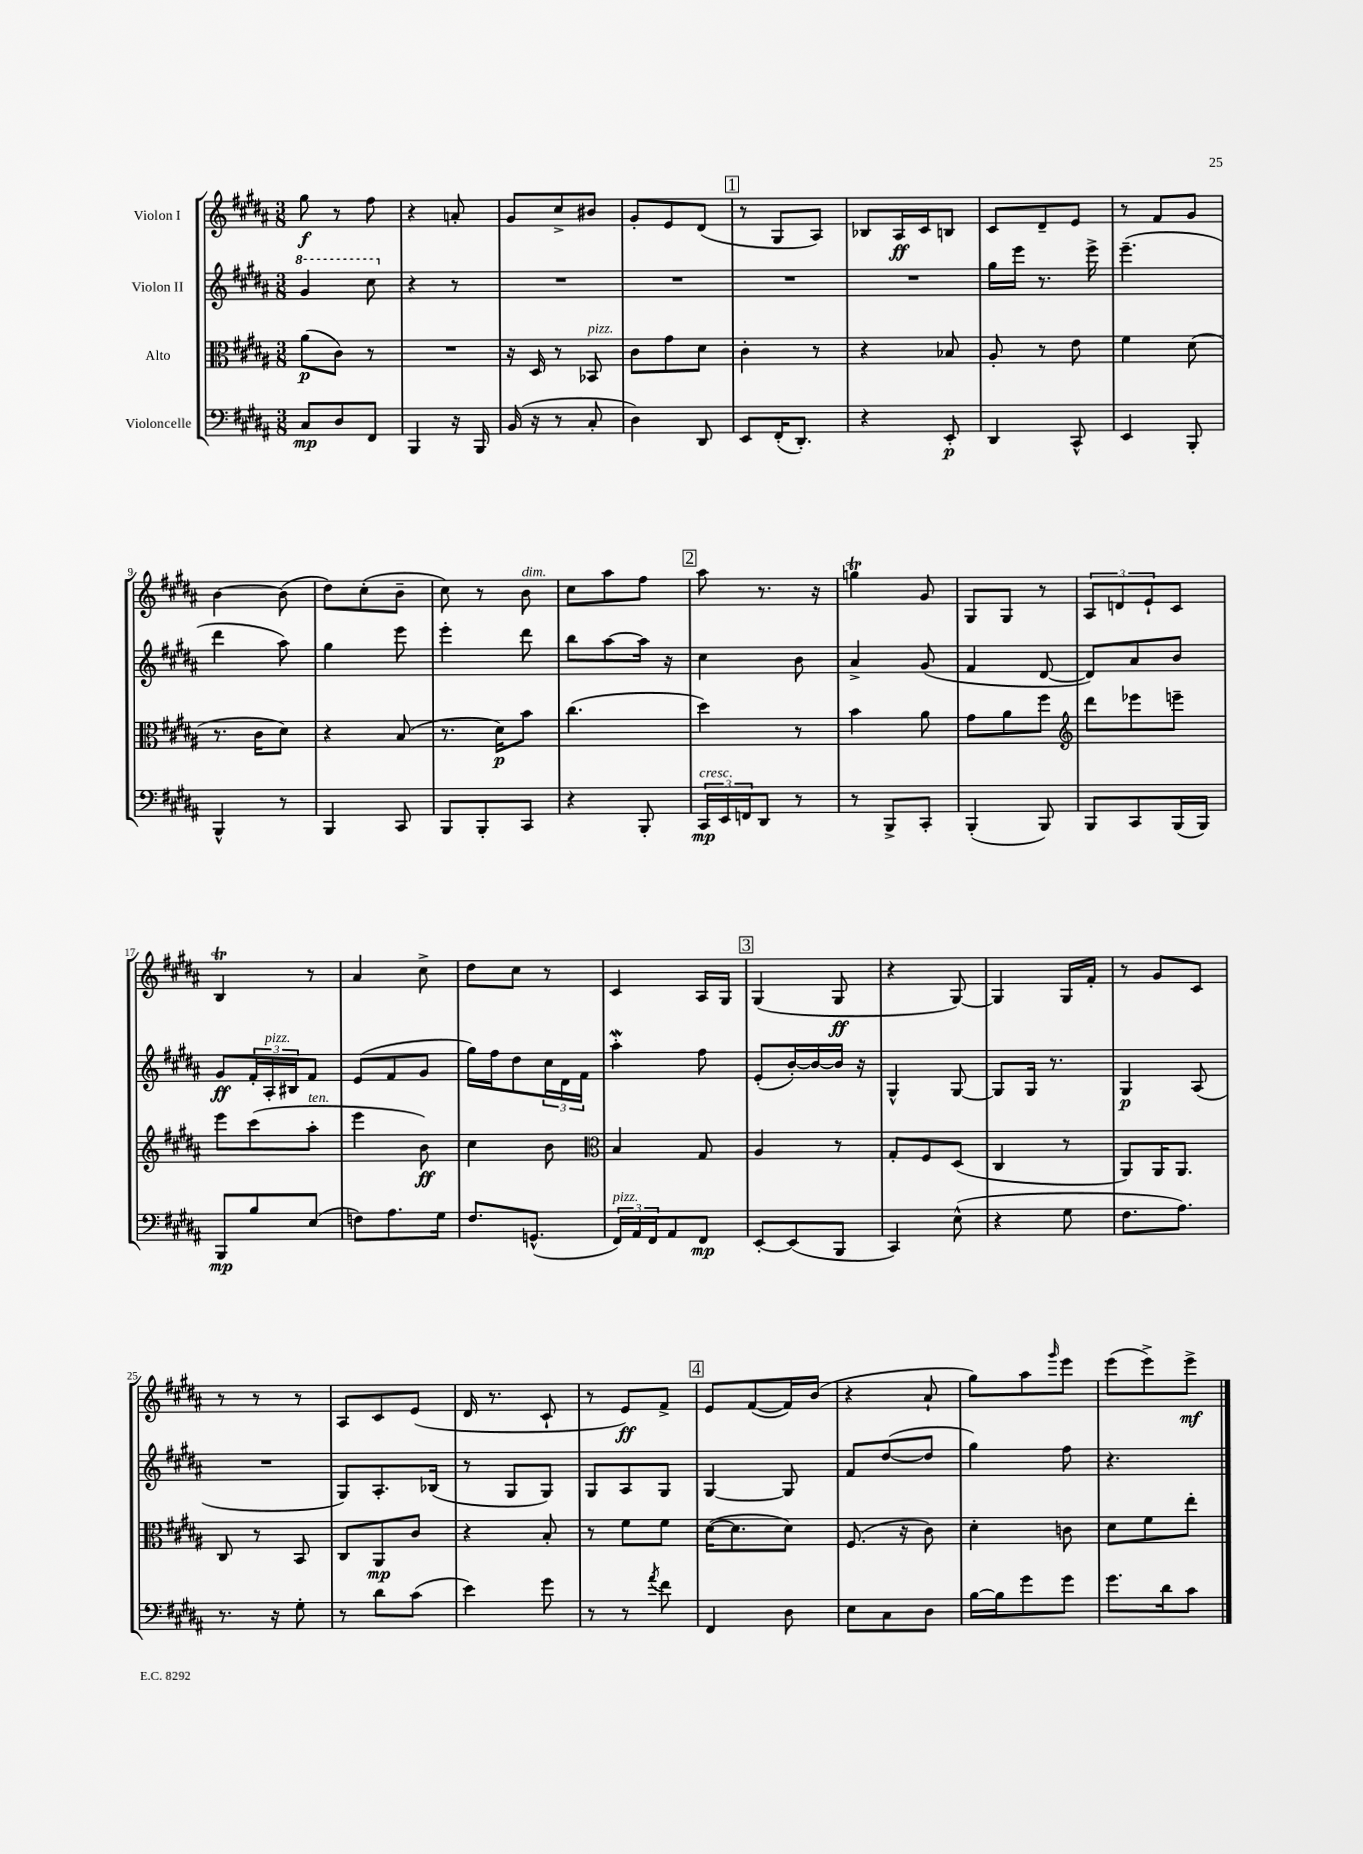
<<
\new StaffGroup <<
\new Staff = "s0" \with { instrumentName = "Violon I" } {
    \clef treble \key b \major \numericTimeSignature \time 3/8
    gis''8\f r8 fis''8 |
    r4 a'8-. |
    gis'8 cis''8-> bis'8 |
    gis'8-. e'8 dis'8( |
    \mark \markup { \box "1" } r8 gis8 ais8) |
    bes8 ais16\ff cis'16 b8 |
    cis'8 dis'8-- e'8 |
    r8 fis'8 gis'8 |
    b'4~ b'8( |
    dis''8) cis''8-.( b'8-- |
    cis''8) r8 b'8^\markup { \italic "dim." } |
    cis''8 ais''8 fis''8 |
    \mark \markup { \box "2" } ais''8 r8. r16 |
    g''4\trill gis'8 |
    gis8 gis8 r8 |
    \tuplet 3/2 { ais8 d'8 e'8-! } cis'8 |
    b4\trill r8 |
    ais'4 cis''8-> |
    dis''8 cis''8 r8 |
    cis'4 ais16 gis16 |
    \mark \markup { \box "3" } gis4( gis8\ff |
    r4 gis8~) |
    gis4 gis16 fis'16-. |
    r8 gis'8 cis'8 |
    r8 r8 r8 |
    ais8 cis'8 e'8( |
    dis'16 r8. cis'8-! |
    r8 e'8\ff) fis'8-> |
    \mark \markup { \box "4" } e'8 fis'8~( fis'16) b'16( |
    r4 ais'8-! |
    gis''8) ais''8 \grace { gis'''16 } e'''8 |
    e'''8( e'''8->) e'''8->\mf \bar "|." |
}
\new Staff = "s1" \with { instrumentName = "Violon II" } {
    \clef treble \key b \major \numericTimeSignature \time 3/8
    \ottava #1 gis''4 cis'''8 \ottava #0 |
    r4 r8 |
    R4. |
    R4. |
    \mark \markup { \box "1" } R4. |
    R4. |
    gis''16 e'''16 r8. e'''16-> |
    e'''4.--( |
    dis'''4 ais''8) |
    gis''4 e'''8 |
    e'''4-. dis'''8 |
    b''8 ais''8~ ais''16 r16 |
    \mark \markup { \box "2" } cis''4 b'8 |
    ais'4-> gis'8( |
    fis'4 dis'8~ |
    dis'8) ais'8 b'8 |
    gis'8\ff \tuplet 3/2 { fis'16-. ais16-.^\markup { \italic "pizz." } bis16 } fis'8 |
    e'8( fis'8 gis'8 |
    gis''16) fis''16 dis''8 \tuplet 3/2 { cis''16 dis'16 fis'16 } |
    ais''4-.\mordent fis''8 |
    \mark \markup { \box "3" } e'8-.( b'16~-.) b'16~ b'16 r16 |
    gis4-^ gis8~ |
    gis8 gis16 r8. |
    gis4\p ais8( |
    R4. |
    gis8) ais8.-. bes16( |
    r8 gis8 gis8) |
    gis8 ais8 gis8 |
    \mark \markup { \box "4" } gis4~ gis8 |
    fis'8 dis''8~( dis''8 |
    gis''4) fis''8 |
    r4. \bar "|." |
}
\new Staff = "s2" \with { instrumentName = "Alto" } {
    \clef alto \key b \major \numericTimeSignature \time 3/8
    ais'8\p( cis'8) r8 |
    R4. |
    r16 dis16 r8 bes,8^\markup { \italic "pizz." } |
    cis'8 gis'8 dis'8 |
    \mark \markup { \box "1" } cis'4-. r8 |
    r4 bes8 |
    ais8-. r8 e'8 |
    fis'4 dis'8( |
    r8. cis'16 dis'8) |
    r4 b8( |
    r8. dis'16\p) b'8 |
    cis''4.( |
    \mark \markup { \box "2" } dis''4) r8 |
    b'4 ais'8 |
    gis'8 ais'8 fis''8 |
    \clef treble dis'''8 ees'''8 e'''8-- |
    e'''8 cis'''8( ais''8-.^\markup { \italic "ten." } |
    e'''4 b'8\ff) |
    cis''4 b'8 |
    \clef alto b4 gis8 |
    \mark \markup { \box "3" } ais4 r8 |
    gis8-. fis8 dis8( |
    cis4 r8 |
    ais,8) ais,16 ais,8. |
    cis8 r8 b,8 |
    cis8 ais,8\mp cis'8 |
    r4 b8-. |
    r8 fis'8 fis'8 |
    \mark \markup { \box "4" } dis'16~( dis'8. dis'8) |
    fis8.( r16 cis'8) |
    dis'4-. c'8 |
    dis'8 fis'8 e''8-. \bar "|." |
}
\new Staff = "s3" \with { instrumentName = "Violoncelle" } {
    \clef bass \key b \major \numericTimeSignature \time 3/8
    cis8\mp dis8 fis,8 |
    b,,4 r16 b,,16 |
    b,16( r16 r8 cis8-. |
    dis4) dis,8 |
    \mark \markup { \box "1" } e,8 fis,16-.( dis,8.-.) |
    r4 e,8-.\p |
    dis,4 cis,8-^ |
    e,4 b,,8-. |
    b,,4-^ r8 |
    b,,4 cis,8 |
    b,,8 b,,8-. cis,8 |
    r4 b,,8-. |
    \mark \markup { \box "2" } \tuplet 3/2 { cis,16\mp^\markup { \italic "cresc." } e,16 f,16 } dis,8 r8 |
    r8 b,,8-> cis,8-. |
    b,,4-.( b,,8) |
    b,,8 cis,8 b,,16( b,,16) |
    b,,8\mp b8 e8( |
    f8) ais8. gis16 |
    fis8. g,8.-^( |
    \tuplet 3/2 { fis,16^\markup { \italic "pizz." }) ais,16 fis,16 } ais,8 fis,8\mp |
    \mark \markup { \box "3" } e,8~-. e,8( b,,8 |
    cis,4) e8-^( |
    r4 gis8 |
    fis8. ais8.) |
    r8. r16 gis8-. |
    r8 dis'8 cis'8( |
    e'4) gis'8 |
    r8 r8 \acciaccatura { ais'8 } fis'8 |
    \mark \markup { \box "4" } fis,4 dis8 |
    e8 cis8 dis8 |
    b16~ b16 gis'8 gis'8 |
    gis'8. dis'16 cis'8 \bar "|." |
}
>>
>>
